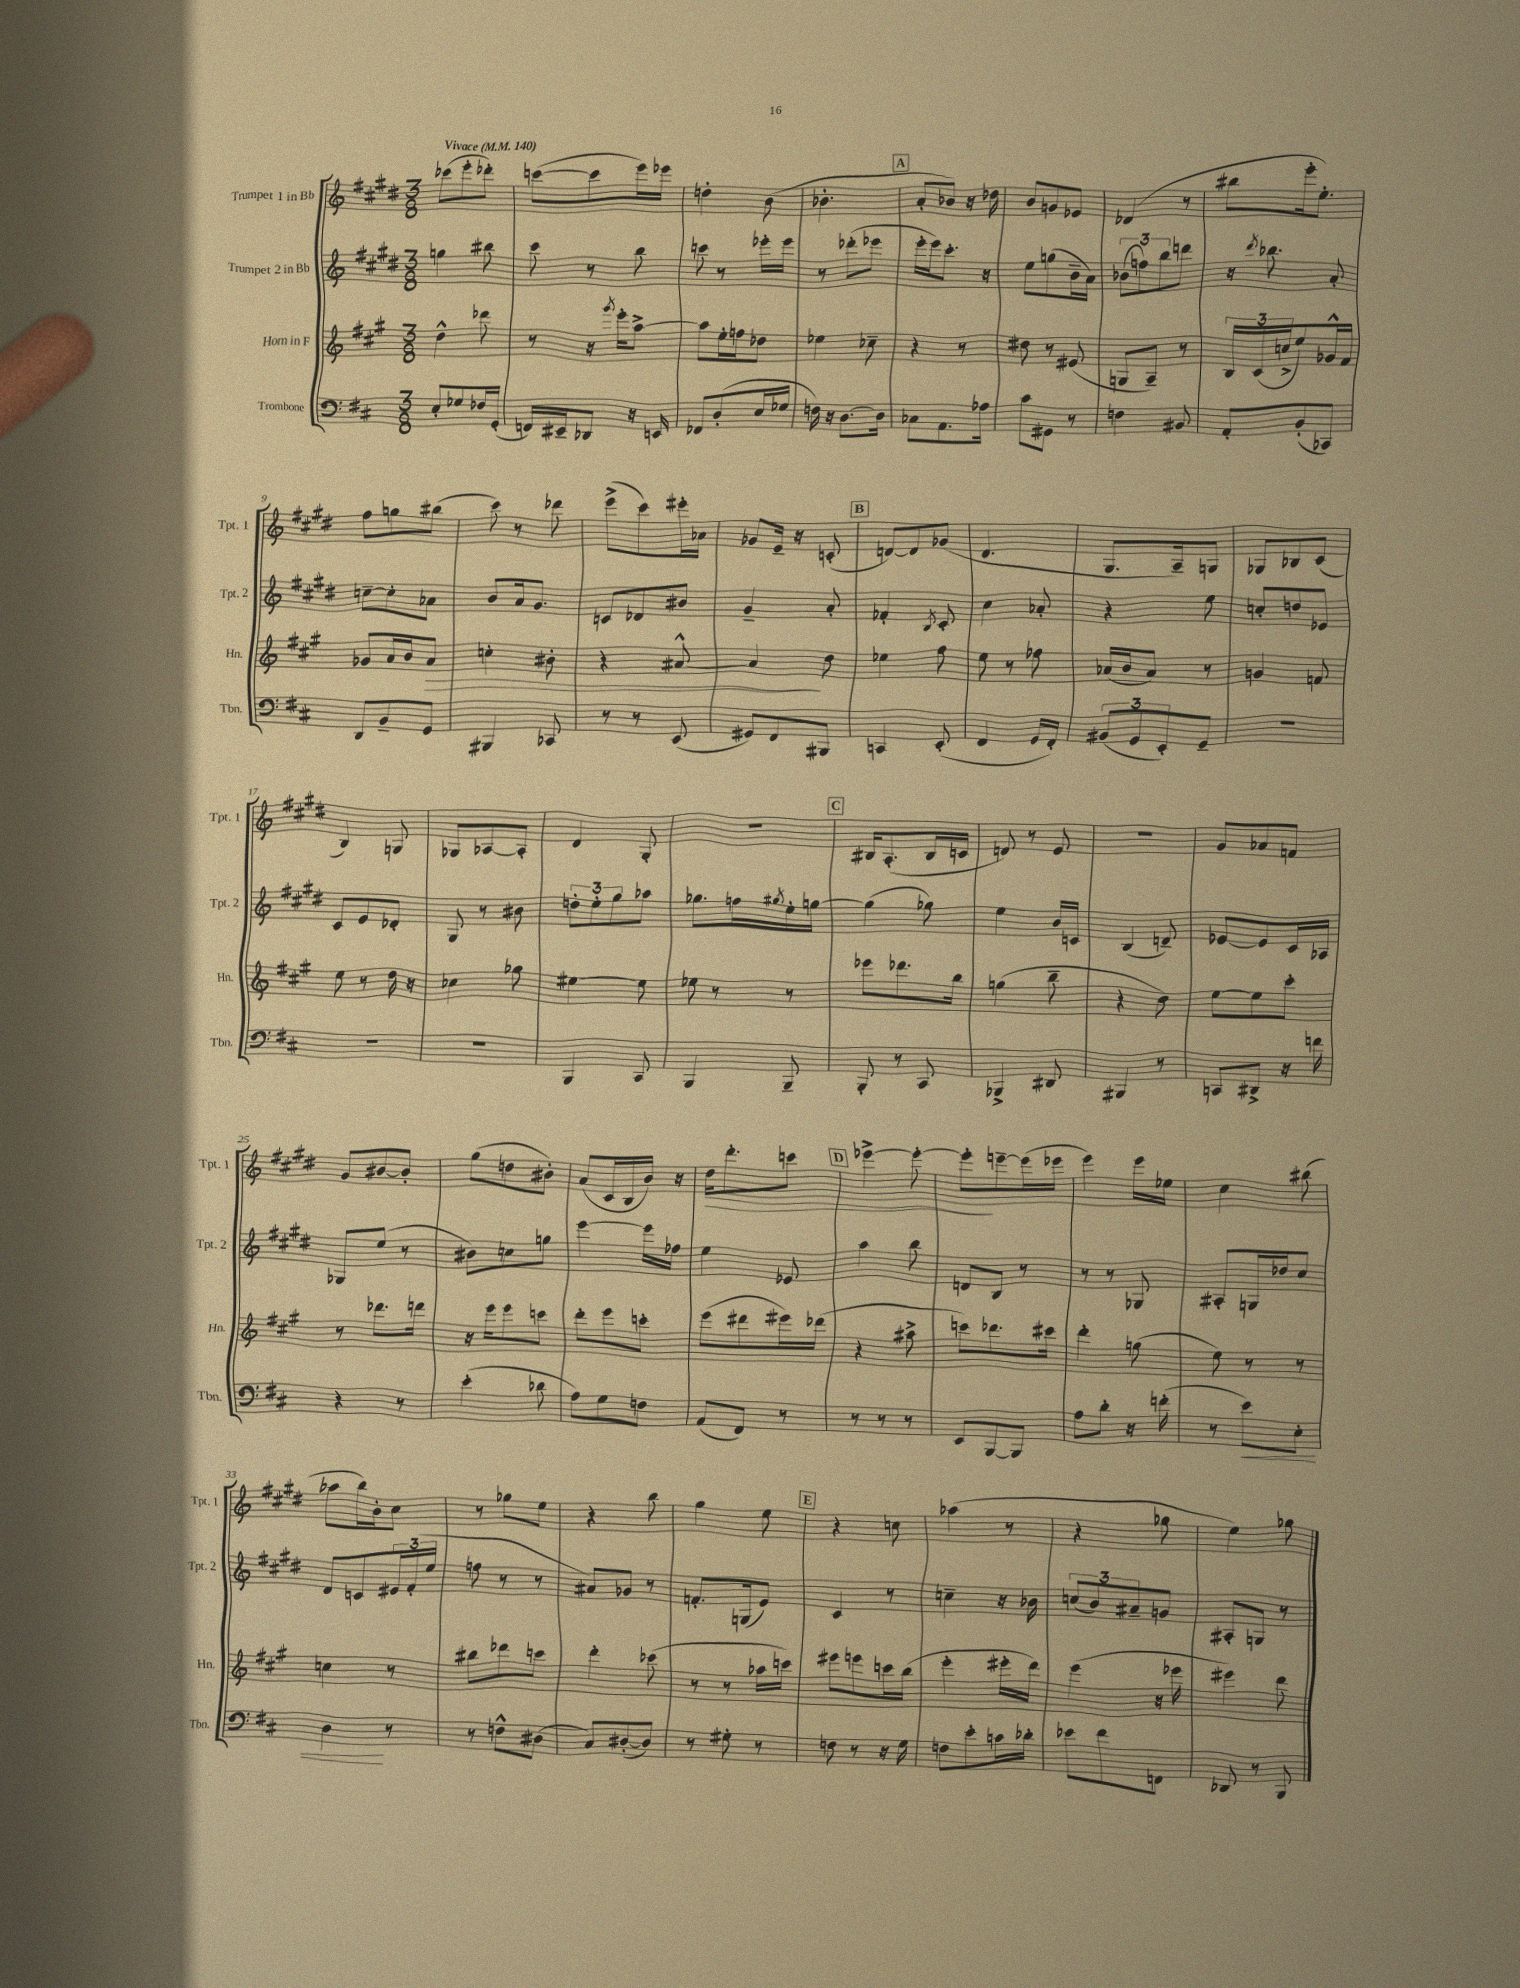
<<
\new StaffGroup <<
\new Staff = "s0" \with { instrumentName = "Trumpet 1 in Bb" shortInstrumentName = "Tpt. 1" } {
    \clef treble \key e \major \numericTimeSignature \time 3/8 \tempo "Vivace" 4 = 140
    ces'''8( e'''8-. des'''8-.) |
    c'''8~( c'''8 e'''16) ees'''16 |
    d''4-. b'8( |
    bes'4.-. |
    \mark \markup { \box "A" } a'8-. bes'8) r16 des''16 |
    b'8 g'8 ees'8 |
    des'4( r8 |
    bis''8 e'''16-. e''8.-.) |
    fis''8 g''8 bis''8( |
    cis'''8) r8 des'''8 |
    e'''8->( cis'''8) eis'''16-. aes'16 |
    ges'8 e'16-- r16 c'8-.( |
    \mark \markup { \box "B" } d'8~) d'8 ges'8( |
    dis'4. |
    gis8. a16--) g8 |
    ges8 bes8 cis'8( |
    b4) g8 |
    ges8 aes8~ aes8-. |
    dis'4 gis8-. |
    R4. |
    \mark \markup { \box "C" } bis16 a8.-.( bis16 c'16 |
    d'8) r8 e'8 |
    r4. |
    gis'8 aes'8 f'8 |
    gis'8 bis'8~ bis'8-. |
    gis''8( d''8 bis'8-.) |
    a'8( cis'16 b16 b'16) r16 |
    dis''16\> dis'''8.-. c'''8 |
    \mark \markup { \box "D" } ees'''4~-> ees'''8~-. |
    ees'''8-.\! e'''8~-- e'''16( ees'''16 |
    e'''4) e'''16 ees''16 |
    cis''4 bis''8( |
    aes''8 b''16) b'16-. cis''8 |
    r8 ges''8 e''8 |
    r4 b''8 |
    gis''4 e''8 |
    \mark \markup { \box "E" } r4 c''8 |
    aes''4( r8 |
    r4 ges''8 |
    e''4) ges''8 \bar "|." |
}
\new Staff = "s1" \with { instrumentName = "Trumpet 2 in Bb" shortInstrumentName = "Tpt. 2" } {
    \clef treble \key e \major \numericTimeSignature \time 3/8
    g''4 bis''8 |
    cis'''8 r8 b''8 |
    c'''8 r8 ees'''16-. ees'''16 |
    r8 des'''8-.( ees'''8 |
    \mark \markup { \box "A" } e'''16-. e'''16) cis'''8.-. r16 |
    e''8 g''8( b'16-- a'16) |
    \tuplet 3/2 { bes'8( f''8) b''8 } d'''8 |
    r16 \acciaccatura { dis'''8 } bes''8. a'8-. |
    c''8~-- c''8-. aes'8 |
    b'8 a'16 gis'8. |
    c'8 des'8 bis'8 |
    gis'4-- a'8-. |
    \mark \markup { \box "B" } fes'4-. \acciaccatura { b8 } cis'8-. |
    cis''4 aes'8-. |
    r4 e''8 |
    c''8-. d''8 ees'8 |
    cis'8 e'8 des'8-. |
    gis8 r8 bis'8 |
    \tuplet 3/2 { d''8-. e''8-. gis''8 } aes''8 |
    ges''8. f''16 \acciaccatura { gis''8 } e''16-. g''16~ |
    \mark \markup { \box "C" } g''4( ges''8) |
    e''4 b'16 c'16 |
    b4( d'8--) |
    ees'8~ ees'8 cis'16 aes16 |
    ges8 e''8( r8 |
    bis'8) c''8 g''8 |
    e'''4~ e'''16 fes''16 |
    e''4 ees'8 |
    \mark \markup { \box "D" } a''4 b''8 |
    d'8 b8 r8 |
    r8 r8 ges8 |
    ais8-. g16 des''16 cis''8 |
    dis'8 c'8 \tuplet 3/2 { eis'16 fis'16-.( e''16 } |
    f''8 r8 r8 |
    ais'8) ges'8 r8 |
    f'8.-. g16( e'8) |
    \mark \markup { \box "E" } cis'4 r8 |
    c''4-- r16 bes'16 |
    \tuplet 3/2 { c''8( b'8) ais'8-- } g'8 |
    ais8-. g8 r8 \bar "|." |
}
\new Staff = "s2" \with { instrumentName = "Horn in F" shortInstrumentName = "Hn." } {
    \clef treble \key a \major \numericTimeSignature \time 3/8
    d''4-^ des'''8 |
    r8 r16 \acciaccatura { gis'''8 } e'''16-. a''8~-> |
    a''8 e''16-. f''16 des''8 |
    ees''4 ces''8-- |
    \mark \markup { \box "A" } r4 r8 |
    dis''8 r8 eis'8( |
    g8 a8--) r8 |
    \tuplet 3/2 { b16 cis'16( c''16-> } e''8) ges'16-^ fis'16 |
    ges'8 a'16 b'16 a'8\> |
    c''4-. bis'8-. |
    r4 ais'8~-^ |
    ais'4\! d''8 |
    \mark \markup { \box "B" } ees''4 fis''8 |
    e''8 r8 fes''8 |
    aes'16( b'16 aes'8) r8 |
    g'4 f'8 |
    e''8 r8 d''16 r16 |
    ces''4 ges''8 |
    eis''4~ eis''8 |
    ees''8 r8 r8 |
    \mark \markup { \box "C" } ees'''8 des'''8. b''16 |
    g''4( b''8-- |
    r4 d''8) |
    e''8~ e''8 cis'''8-. |
    r8 des'''8. d'''16 |
    r16 e'''16 e'''8 c'''8 |
    d'''8-. e'''8 c'''8-. |
    e'''8( dis'''8 eis'''16) des'''16( |
    \mark \markup { \box "D" } r4 ais''8-> |
    c'''8) des'''8. cis'''16 |
    d'''4-. g''8( |
    e''8) r8 r8 |
    c''4 r8 |
    bis''8 des'''8 c'''8 |
    d'''4-. ces'''8( |
    r8 r8 aes''16 c'''16) |
    \mark \markup { \box "E" } eis'''8 e'''8 c'''16 b''16( |
    e'''4-. eis'''16-. d'''16) |
    e'''4( r16 ees'''16 |
    eis'''4) d'''8 \bar "|." |
}
\new Staff = "s3" \with { instrumentName = "Trombone" shortInstrumentName = "Tbn." } {
    \clef bass \key d \major \numericTimeSignature \time 3/8
    e8-. ges8 fes16 g,16-.( |
    f,16) eis,16-- des,8 r16 e,16 |
    fes,8 d8-.( e16 ges16 |
    f16) r16 d8.~ d16 |
    \mark \markup { \box "A" } ces8 a,8. aes16 |
    cis'8 gis,8 r8 |
    f4 bis,8 |
    a,8-. b,8-.( ces,8) |
    d,8 b,8-- g,8 |
    bis,,4 ces,8 |
    r8 r8 e,8( |
    gis,8) fis,8 bis,,8 |
    \mark \markup { \box "B" } c,4 e,8-.( |
    fis,4 g,16 fis,16-.) |
    \tuplet 3/2 { bis,8( g,8 e,8-.) } g,8-- |
    R4. |
    R4. |
    R4. |
    b,,4 cis,8 |
    b,,4 b,,8-- |
    \mark \markup { \box "C" } b,,8-. r8 cis,8 |
    bes,,4-> dis,8 |
    bis,,4 r8 |
    c,8 dis,8-> r16 f'16 |
    r4 r8 |
    e'4-.( des'8 |
    a8) g8 f8 |
    a,8( fis,8) r8 |
    \mark \markup { \box "D" } r8 r8 r8 |
    e,8 b,,8~ b,,8 |
    a8 d'8-. r16 f'16-.( |
    r8 e'8\<) e8-. |
    d4\! r8 |
    r8 f8-^ dis8( |
    cis8) dis8~-.( dis8) |
    r8 gis8-. r8 |
    \mark \markup { \box "E" } f8 r8 r16 g16 |
    f8 e'8-. c'16 des'16-. |
    ees'8 fis'8 f,8 |
    des,8 r8 b,,8 \bar "|." |
}
>>
>>
